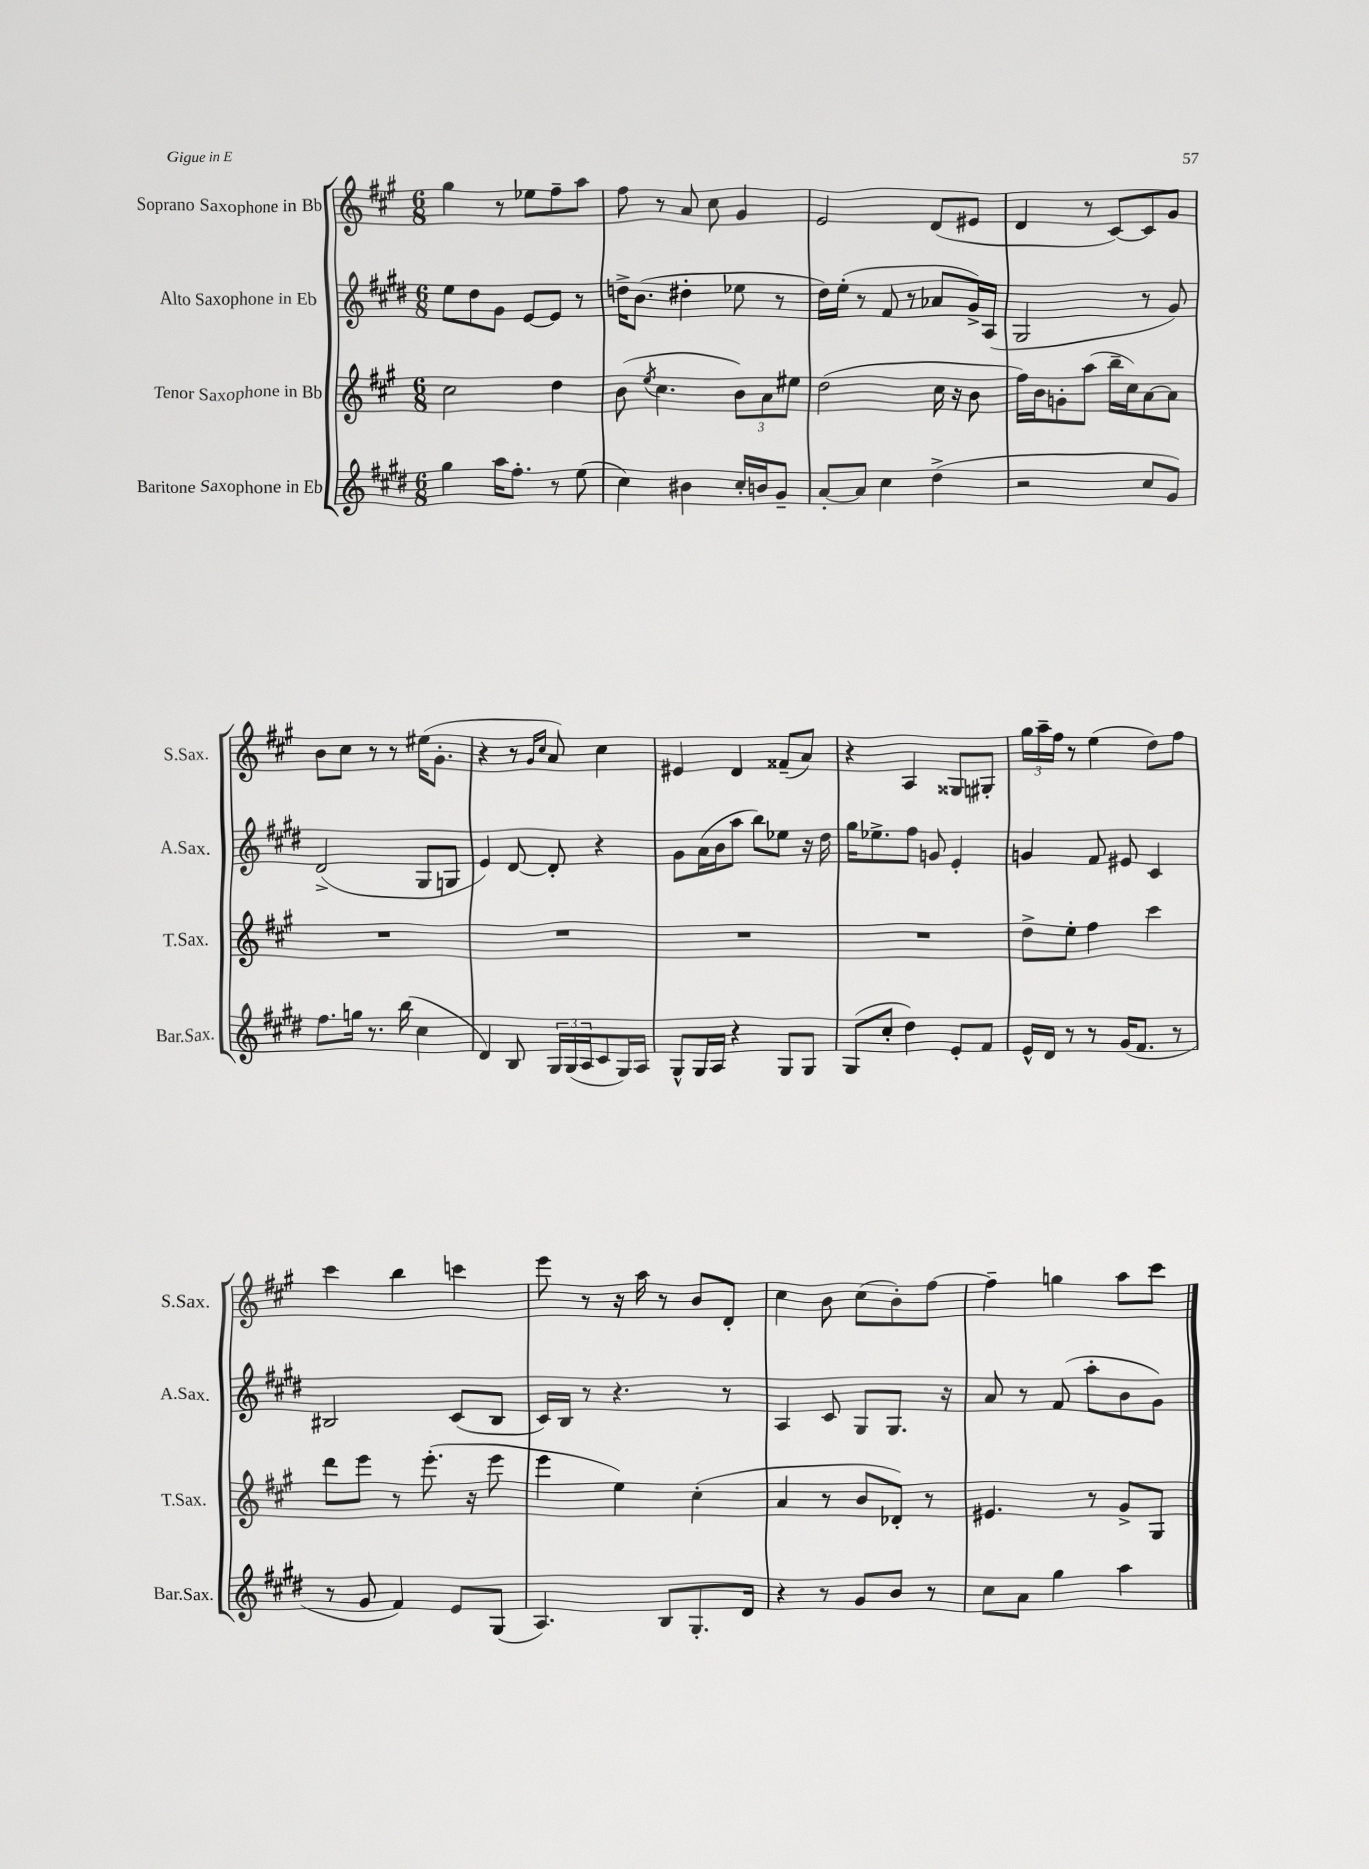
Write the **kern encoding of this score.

**kern	**kern	**kern	**kern
*staff4	*staff3	*staff2	*staff1
*clefG2	*clefG2	*clefG2	*clefG2
*k[f#c#g#d#]	*k[f#c#g#]	*k[f#c#g#d#]	*k[f#c#g#]
*M6/8	*M6/8	*M6/8	*M6/8
4gg#	2cc#	8ee	4gg#
.	.	8dd#	.
16aa	.	8g#	8r
8.ff#'	.	.	.
.	.	[8e	8ee-
8r	4dd	8e]	8ff#~
(8ee	.	8r	8aa
=	=	=	=
4cc#)	(8b	16dd^	8ff#
.	.	(8.b	.
.	8qee	.	.
.	4.cc#	.	8r
4b#	.	4dd#'	8a
.	.	.	8cc#
16cc#'	12b)	8ee-	4g#
16b	.	.	.
.	12a	.	.
8g#~	.	8r	.
.	12ee#	.	.
=	=	=	=
[8a'	(2dd	16dd#)	2e
.	.	(16ee'	.
8a]	.	8r	.
4cc#	.	8f#	.
.	.	8r	.
(4dd#^	16cc#	8a-	(8d
.	16r	.	.
.	8b	16g#^)	8e#
.	.	(16A	.
=	=	=	=
2r	16ff#)	2G#	4d
.	16b	.	.
.	8g'	.	.
.	(8aa	.	8r
.	16bb~	.	[8c#)
.	16cc#)	.	.
8cc#	[8a	8r	8c#]
8g#)	8a]	8g#)	8g#
=	=	=	=
8.ff#	2.r	(2d#^	8b
.	.	.	8cc#
16gg	.	.	.
8.r	.	.	8r
.	.	.	8r
(16bb	.	.	.
4cc#	.	8G#	(16ee#
.	.	.	8.g#'
.	.	8G	.
=	=	=	=
4d#)	2.r	4e)	4r
8B	.	[8d#	8r
.	.	.	16qqg#
.	.	.	16qqcc#
24G#	.	8d#']	8a)
(24G#	.	.	.
24A	.	.	.
8c#	.	4r	4cc#
16G#)	.	.	.
16A	.	.	.
=	=	=	=
8G#^^	2.r	8g#	4e#
16G#	.	(16a	.
16A	.	16b	.
4r	.	8aa	4d
.	.	8bb)	.
8G#	.	8ee-	(8f##~
8G#	.	16r	8a)
.	.	16dd#	.
=	=	=	=
(8G#	2.r	16gg#	4r
.	.	8.ee-^	.
8cc#'	.	.	.
4dd#)	.	8ff#	4A
.	.	8g	.
8e'	.	4e'	8G##
8f#	.	.	8G#'
=	=	=	=
16e^^	8dd^	4g	24gg#
.	.	.	24aa~
16d#	.	.	.
.	.	.	24ff#
8r	8ee'	.	8r
8r	4ff#	8f#	(4ee
(16g#	.	8e#	.
8.f#	.	.	.
.	4ccc#	4c#	8dd)
8r	.	.	8ff#
=	=	=	=
8r	8ddd	2B#	4ccc#
8g#	8eee	.	.
4f#)	8r	.	4bb
.	(8.eee'	.	.
8e	.	(8c#	4ccc
.	16r	.	.
(8G#	8eee	8B#	.
=	=	=	=
4.A)	4eee	16c#)	8eee
.	.	16B	.
.	.	8r	8r
.	4ee)	4.r	16r
.	.	.	16aa
8B	.	.	8r
8.G#'	(4cc#'	.	8b
.	.	8r	8d'
16d#	.	.	.
=	=	=	=
4r	4a	4A	4cc#
8r	8r	8c#	8b
8g#	8b	8G#	(8cc#
8b	8d-')	8.G#	8b')
8r	8r	.	[8ff#
.	.	16r	.
=	=	=	=
8cc#	4.e#	8a	4ff#~]
8a	.	8r	.
4gg#	.	(8f#	4gg
.	8r	8aa'	.
4aa	8g#^	8b	8aa
.	8G#	8g#)	8ccc#
==	==	==	==
*-	*-	*-	*-
